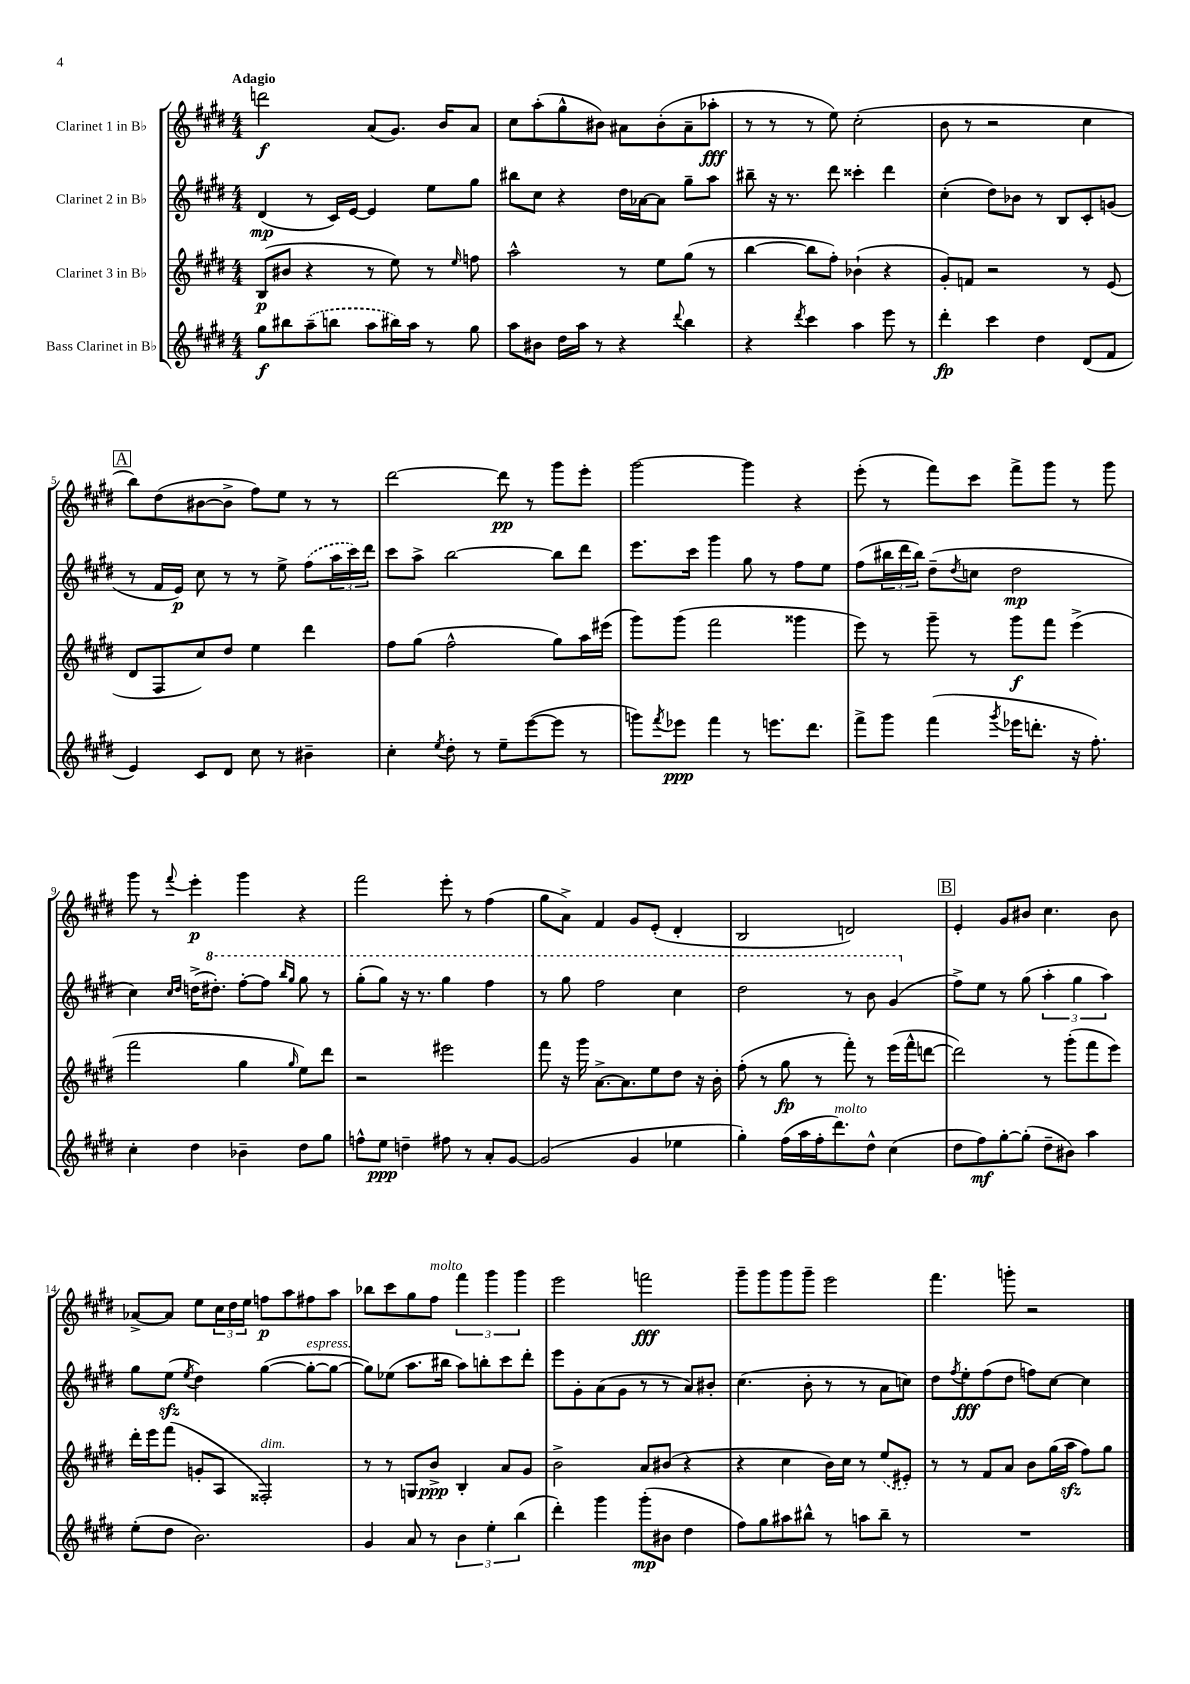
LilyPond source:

<<
\new StaffGroup <<
\new Staff = "s0" \with { instrumentName = "Clarinet 1 in Bb" } {
    \clef treble \key e \major \numericTimeSignature \time 4/4 \tempo "Adagio"
    d'''2\f a'8( gis'8.) b'16 a'8 |
    cis''8 a''8-.( gis''8-^ bis'8) ais'8 bis'8-.( ais'8-- aes''8-.\fff |
    r8 r8 r8 e''8) cis''2-.( |
    b'8 r8 r2 cis''4 |
    \mark \markup { \box "A" } b''8) dis''8( bis'8~ bis'8-> fis''8) e''8 r8 r8 |
    dis'''2~ dis'''8\pp r8 gis'''8 e'''8-. |
    gis'''2~ gis'''4 r4 |
    e'''8-.( r8 fis'''8) cis'''8 fis'''8-> gis'''8 r8 gis'''8 |
    gis'''8 r8 \appoggiatura { fis'''8 } e'''4-.\p gis'''4 r4 |
    fis'''2 e'''8-. r8 fis''4( |
    gis''8 a'8->) fis'4 gis'8 e'8-.( dis'4-. |
    b2 d'2) |
    \mark \markup { \box "B" } e'4-. gis'8 bis'8 cis''4. bis'8 |
    aes'8~-> aes'8 e''8 \tuplet 3/2 { cis''16 dis''16 e''16 } f''8\p a''8 fis''8 a''8 |
    bes''8 cis'''8 gis''8 fis''8^\markup { \italic "molto" } \tuplet 3/2 { fis'''4 gis'''4 gis'''4 } |
    e'''2 f'''2\fff |
    gis'''8-- gis'''8 gis'''8 gis'''8-- e'''2 |
    fis'''4. g'''8-. r2 \bar "|." |
}
\new Staff = "s1" \with { instrumentName = "Clarinet 2 in Bb" } {
    \clef treble \key e \major \numericTimeSignature \time 4/4
    dis'4\mp( r8 cis'16) e'16~ e'4 e''8 gis''8 |
    bis''8 cis''8 r4 dis''16 aes'16~ aes'8 gis''8-- a''8 |
    bis''8-- r16 r8. dis'''8 cisis'''4-. dis'''4 |
    cis''4-.( dis''8) bes'8 r8 b8 cis'8-. g'8( |
    \mark \markup { \box "A" } r8 fis'16 e'16\p) cis''8 r8 r8 e''8-> \once \slurDashed fis''8( \tuplet 3/2 { a''16 cis'''16) dis'''16 } |
    cis'''8 a''8-> b''2~ b''8 dis'''8 |
    e'''8. cis'''16 gis'''4 gis''8 r8 fis''8 e''8 |
    fis''8( \tuplet 3/2 { bis''16 dis'''16 bis''16) } dis''8--( \acciaccatura { dis''8 } c''8 dis''2\mp |
    cis''4) \grace { cis''16 dis''16 } d''16->( \ottava #1 dis'''!8.-.) fis'''8~-. fis'''8 \grace { b'''16 gis'''16 } gis'''8 r8 |
    gis'''8-.( gis'''8) r16 r8. gis'''4 fis'''4 |
    r8 gis'''8 fis'''2 cis'''4 |
    dis'''2 r8 b''8 gis''4( \ottava #0 |
    \mark \markup { \box "B" } fis''8->) e''8 r8 gis''8( \tuplet 3/2 { a''4-. gis''4 a''4) } |
    gis''8 e''8\sfz( \acciaccatura { e''8 } dis''4) gis''4~( gis''8~-.^\markup { \italic "espress." } gis''8~ |
    gis''8) ees''8( a''8. bis''16 a''8) b''8-. cis'''8 dis'''8-. |
    e'''8 gis'8-. a'8( gis'8 r8 r8 a'8) bis'8-. |
    cis''4.( b'8-. r8 r8 a'8 c''8) |
    dis''8 \acciaccatura { fis''8 } e''8-.\fff fis''8( dis''8 f''8) cis''8~ cis''4 \bar "|." |
}
\new Staff = "s2" \with { instrumentName = "Clarinet 3 in Bb" } {
    \clef treble \key e \major \numericTimeSignature \time 4/4
    b8\p( bis'8 r4 r8 e''8) r8 \grace { e''16 } f''8 |
    a''2-^ r8 e''8 gis''8( r8 |
    b''4~ b''8 fis''8-.) bes'4-!( r4 |
    gis'8-.) f'8 r2 r8 e'8( |
    \mark \markup { \box "A" } dis'8 fis8 cis''8) dis''8 e''4 dis'''4 |
    fis''8 gis''8( fis''2-^ gis''8) a''16 eis'''16( |
    gis'''8) gis'''8( fis'''2 gisis'''4 |
    e'''8) r8 gis'''8-- r8 gis'''8\f fis'''8 e'''4->( |
    fis'''2 gis''4 \grace { gis''16 } e''8) dis'''8 |
    r2 eis'''2 |
    fis'''8 r16 gis'''16 a'8.~-> a'8. e''8 dis''8 r16 b'16-. |
    fis''8-.( r8 gis''8\fp r8 fis'''8-.) r8 e'''16( fis'''16-^ d'''8~ |
    \mark \markup { \box "B" } d'''2) r8 gis'''8-.( fis'''8 e'''8) |
    dis'''16-. e'''16 fis'''8( g'8-. a8 fisis2-.^\markup { \italic "dim." }) |
    r8 r8 g8 b'8->\ppp b4-. a'8 gis'8 |
    b'2-> a'8 bis'8( r4 |
    r4 cis''4 b'16) cis''16 r8 \once \slurDashed e''8( eis'8-.) |
    r8 r8 fis'8 a'8 b'8 gis''16( a''16\sfz fis''8) gis''8 \bar "|." |
}
\new Staff = "s3" \with { instrumentName = "Bass Clarinet in Bb" } {
    \clef treble \key e \major \numericTimeSignature \time 4/4
    gis''8\f bis''8 \once \slurDashed a''8--( b''8 a''8 bis''16) a''16 r8 gis''8 |
    a''8 bis'8 dis''16 a''16 r8 r4 \appoggiatura { dis'''8 } b''4 |
    r4 \acciaccatura { dis'''8 } cis'''4 a''4 e'''8 r8 |
    dis'''4-.\fp cis'''4 dis''4 dis'8( fis'8 |
    \mark \markup { \box "A" } e'4) cis'8 dis'8 cis''8 r8 bis'4-- |
    cis''4-. \acciaccatura { e''8 } dis''8-. r8 e''8-- e'''8~( e'''8 r8 |
    g'''8) \acciaccatura { fis'''8 } ees'''8\ppp fis'''4 r8 e'''8. dis'''8. |
    fis'''8-> gis'''8 fis'''4( \acciaccatura { gis'''8 } ees'''16 d'''8.-. r16 fis''8.-.) |
    cis''4-. dis''4 bes'4-- dis''8 gis''8 |
    f''8-^ e''8\ppp d''4-- fis''8 r8 a'8-. gis'8~ |
    gis'2( gis'4 ees''4 |
    gis''4-.) fis''16( a''16 fis''16-. dis'''8.^\markup { \italic "molto" }) dis''8-^ cis''4( |
    \mark \markup { \box "B" } dis''8 fis''8\mf) gis''8~-. gis''8-.( dis''8-- bis'8) a''4 |
    e''8-.( dis''8 b'2.) |
    gis'4 a'8 r8 \tuplet 3/2 { b'4 e''4-. b''4( } |
    dis'''4-.) gis'''4 gis'''8-.\mp( bis'8 dis''4 |
    fis''8) gis''8 ais''8 bis''8-^ r8 a''8 bis''8-- r8 |
    R1 \bar "|." |
}
>>
>>
